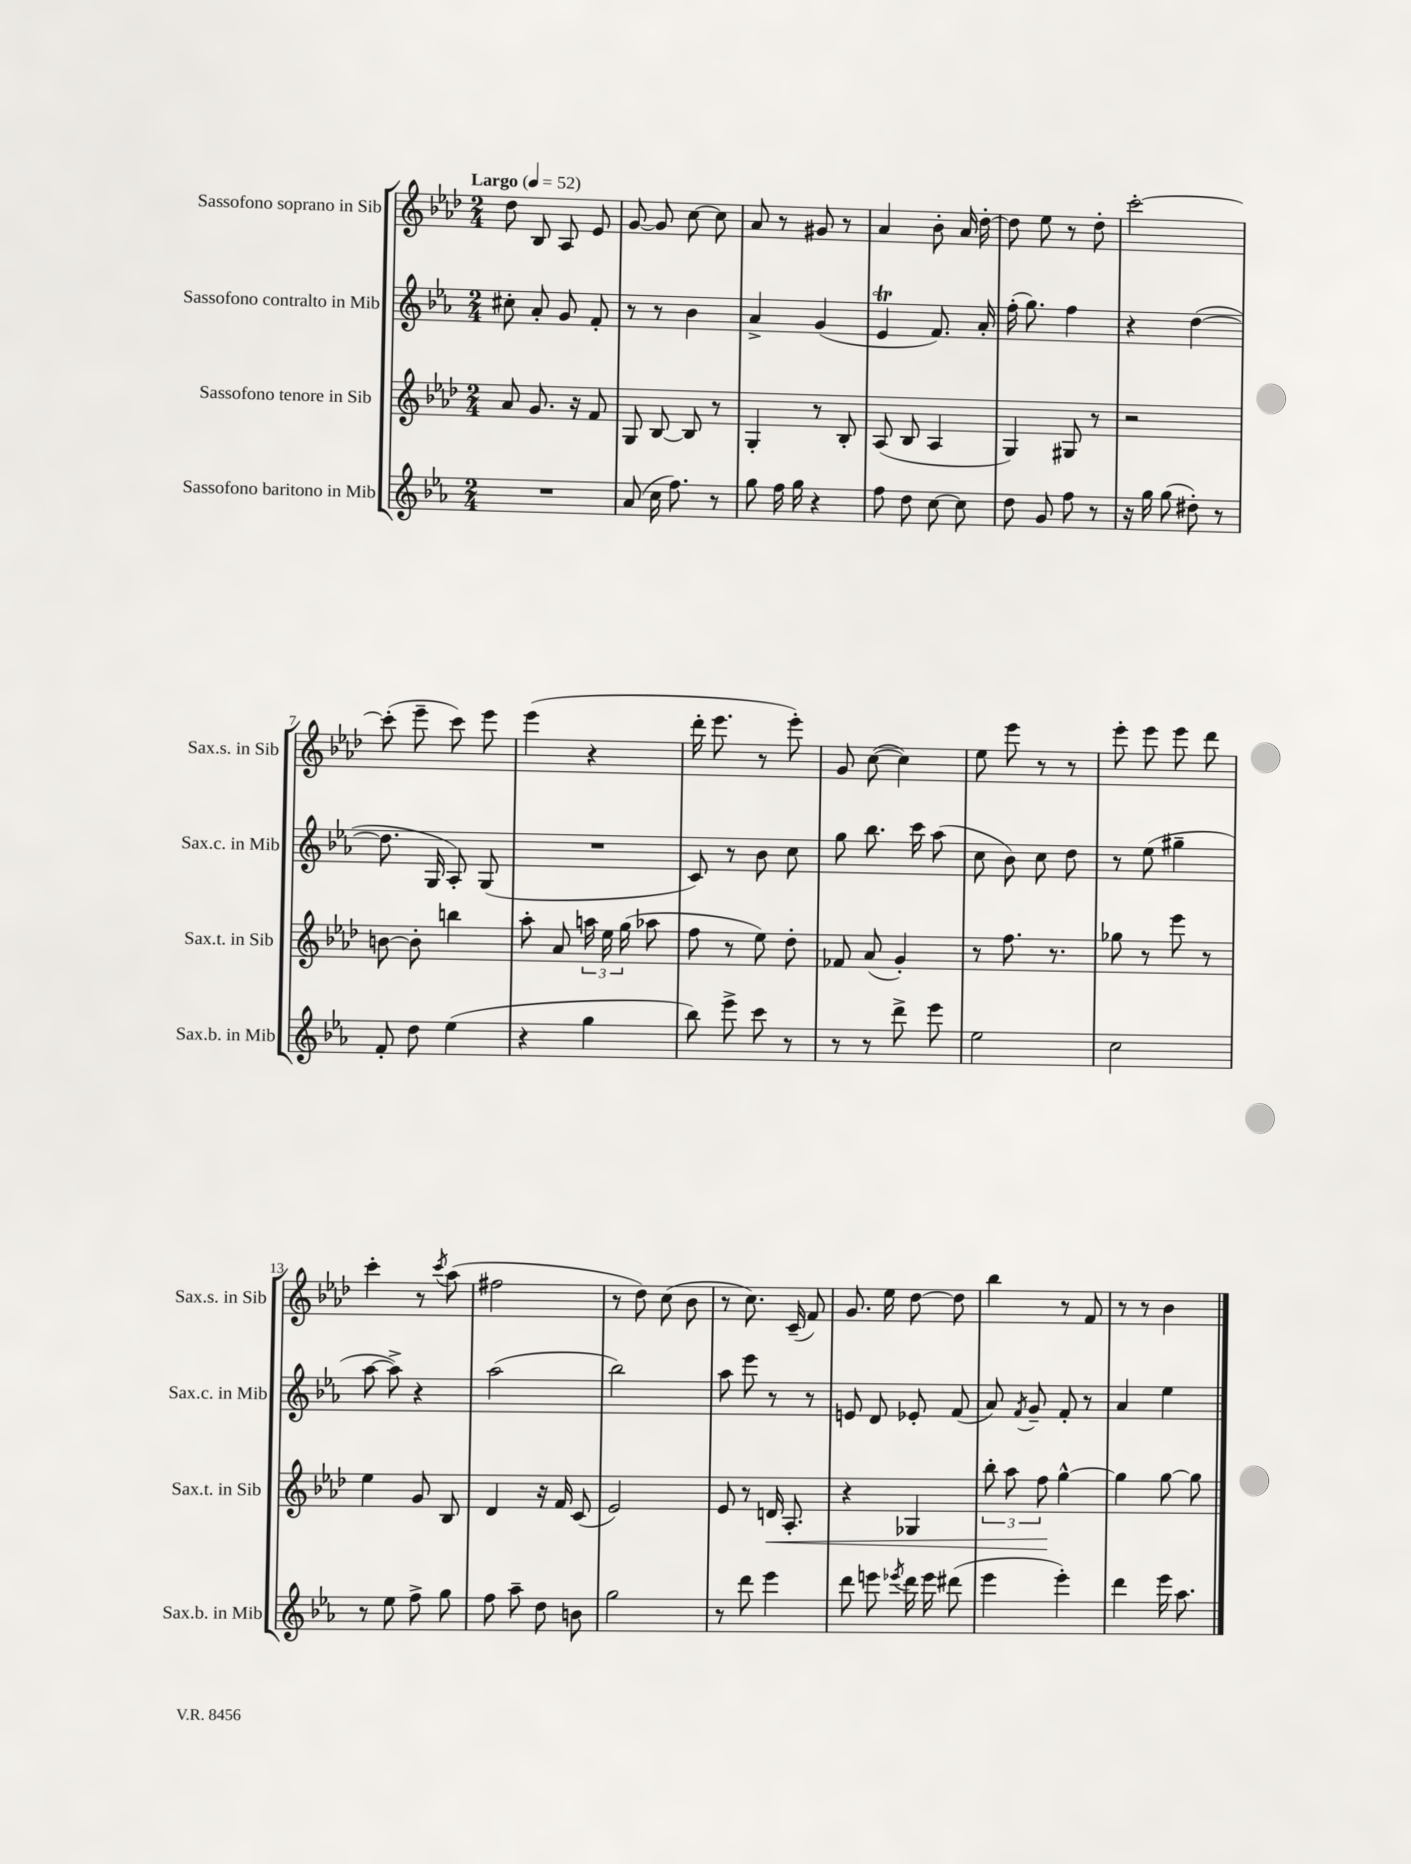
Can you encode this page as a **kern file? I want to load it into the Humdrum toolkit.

**kern	**kern	**dynam	**kern	**kern
*part4	*part3	*part3	*part2	*part1
*staff4	*staff3	*staff3	*staff2	*staff1
*I"Sassofono baritono in Mib	*I"Sassofono tenore in Sib	*	*I"Sassofono contralto in Mib	*I"Sassofono soprano in Sib
*I'Sax.b. in Mib	*I'Sax.t. in Sib	*	*I'Sax.c. in Mib	*I'Sax.s. in Sib
*clefG2	*clefG2	*	*clefG2	*clefG2
*k[b-e-a-]	*k[b-e-a-d-]	*	*k[b-e-a-]	*k[b-e-a-d-]
*M2/4	*M2/4	*	*M2/4	*M2/4
*MM52	*MM52	*	*MM52	*MM52
=1	=1	=1	=1	=1
!	!	!	!	!LO:TX:a:B:t=Largo
2r	8a-/	.	8cc#X'\	8dd-\
.	8.g/	.	8a-'/	8B-/
.	.	.	8g/	8A-/
.	16r	.	.	.
.	8f/	.	8f'/	8e-/
=2	=2	=2	=2	=2
(8a-/	8G/	.	8r	[8g/
16cc\	[8B-/	.	8r	8g/]
8.ff\)	.	.	.	.
.	8B-/]	.	4b-\	[8cc\
8r	8r	.	.	8cc\]
=3	=3	=3	=3	=3
8gg\	4G'/	.	4a-^/	8a-/
16ff\	.	.	.	8r
16gg\	.	.	.	.
4r	8r	.	(4g/	8g#X/
.	8B-'/	.	.	8r
=4	=4	=4	=4	=4
8ff\	(8A-/	.	4e-T/	4a-/
8dd\	8B-/	.	.	.
[8cc\	4A-/	.	8.f/)	8b-'\
8cc\]	.	.	.	16a-/
.	.	.	16a-'/	[16dd-'\
=5	=5	=5	=5	=5
8dd\	4G/)	.	(16ff'\	8dd-\]
.	.	.	8.gg\)	.
8g/	.	.	.	8ee-\
8ff\	8G#X/	.	4ff\	8r
8r	8r	.	.	8dd-'\
=6	=6	=6	=6	=6
16r	2r	.	4r	[2ccc'\
16gg\	.	.	.	.
(8gg\	.	.	.	.
8dd#X'\)	.	.	([4dd\	.
8r	.	.	.	.
!!LO:LB:g=z
=7	=7	=7	=7	=7
8f'/	[8bn\	.	8.dd\]	(8ccc'\]
8dd\	8b'\]	.	.	8eee-~\
.	.	.	16G/	.
(4ee-\	4bbn\	.	8A-'/)	8ccc\)
.	.	.	(8G/	8eee-\
=8	=8	=8	=8	=8
4r	8aa-'\	.	2r	(4eee-\
.	8a-/	.	.	.
4gg\	24aan\	.	.	4r
.	24ee-\	.	.	.
.	(24gg\	.	.	.
.	8aa-X\	.	.	.
=9	=9	=9	=9	=9
8bb-\)	8ff\	.	8c/)	16ddd-'\
.	.	.	.	8.eee-\
8eee-^\	8r	.	8r	.
8ccc\	8ee-\)	.	8b-\	8r
8r	8dd-'\	.	8cc\	8eee-'\)
=10	=10	=10	=10	=10
8r	8f-X/	.	8gg\	8g/
8r	(8a-/	.	8.bb-\	([8cc\
8ddd^\	4g'/)	.	.	4cc\])
.	.	.	16ccc\	.
8eee-\	.	.	(8aa-\	.
=11	=11	=11	=11	=11
2ee-\	8r	.	8cc\	8ee-\
.	8.ff\	.	8b-\)	8eee-\
.	.	.	8cc\	8r
.	8.r	.	.	.
.	.	.	8dd\	8r
=12	=12	=12	=12	=12
2cc\	8gg-X\	.	8r	8eee-'\
.	8r	.	(8ee-\	8eee-\
.	8eee-\	.	4gg#X~\	8eee-\
.	8r	.	.	8ddd-\
!!LO:LB:g=z
=13	=13	=13	=13	=13
8r	4ee-\	.	[8aa-\	4ccc'\
8ee-\	.	.	8aa-^\])	.
8ff^\	8g/	.	4r	8r
.	.	.	.	8qccc/
8gg\	8B-/	.	.	(8aa-\
=14	=14	=14	=14	=14
8ff\	4d-/	.	(2aa-\	2ff#X\
8aa-~\	.	.	.	.
8dd\	16r	.	.	.
.	16f/	.	.	.
8bn\	(8c/	.	.	.
=15	=15	=15	=15	=15
2gg\	2e-/)	.	2bb-\)	8r
.	.	.	.	8dd-\)
.	.	.	.	(8cc\
.	.	.	.	8b-\
=16	=16	=16	=16	=16
8r	8e-/	.	8aa-\	8r
8ddd\	8r	.	8eee-\	8.cc\)
!	!	!LO:HP:b	!	!
4eee-\	16dn/	<	8r	.
.	8.A-'/	.	.	(16c~/
.	.	.	8r	8f/)
=17	=17	=17	=17	=17
8ddd\	4r	.	8en/	8.g/
8eeen\	.	.	8d/	.
.	.	.	.	16ee-\
8qeee-X/	.	.	.	.
16ddd\	4G-X/	.	8e-X'/	[8dd-\
16eee-\	.	.	.	.
(8ddd#X\	.	.	(8f/	8dd-\]
=18	=18	=18	=18	=18
4eee-\	12bb-'\	.	8a-/)	4bb-\
.	12aa-\	.	.	.
.	.	.	8qf/	.
.	.	.	8g~/	.
.	12ff\	.	.	.
4eee-'\)	[4gg^^\	[	8f'/	8r
.	.	.	8r	8f/
=19	=19	=19	=19	=19
4ddd\	4gg\]	.	4a-/	8r
.	.	.	.	8r
16eee-\	[8gg\	.	4ee-\	4b-\
8.aa-\	.	.	.	.
.	8gg\]	.	.	.
==	==	==	==	==
*-	*-	*-	*-	*-
